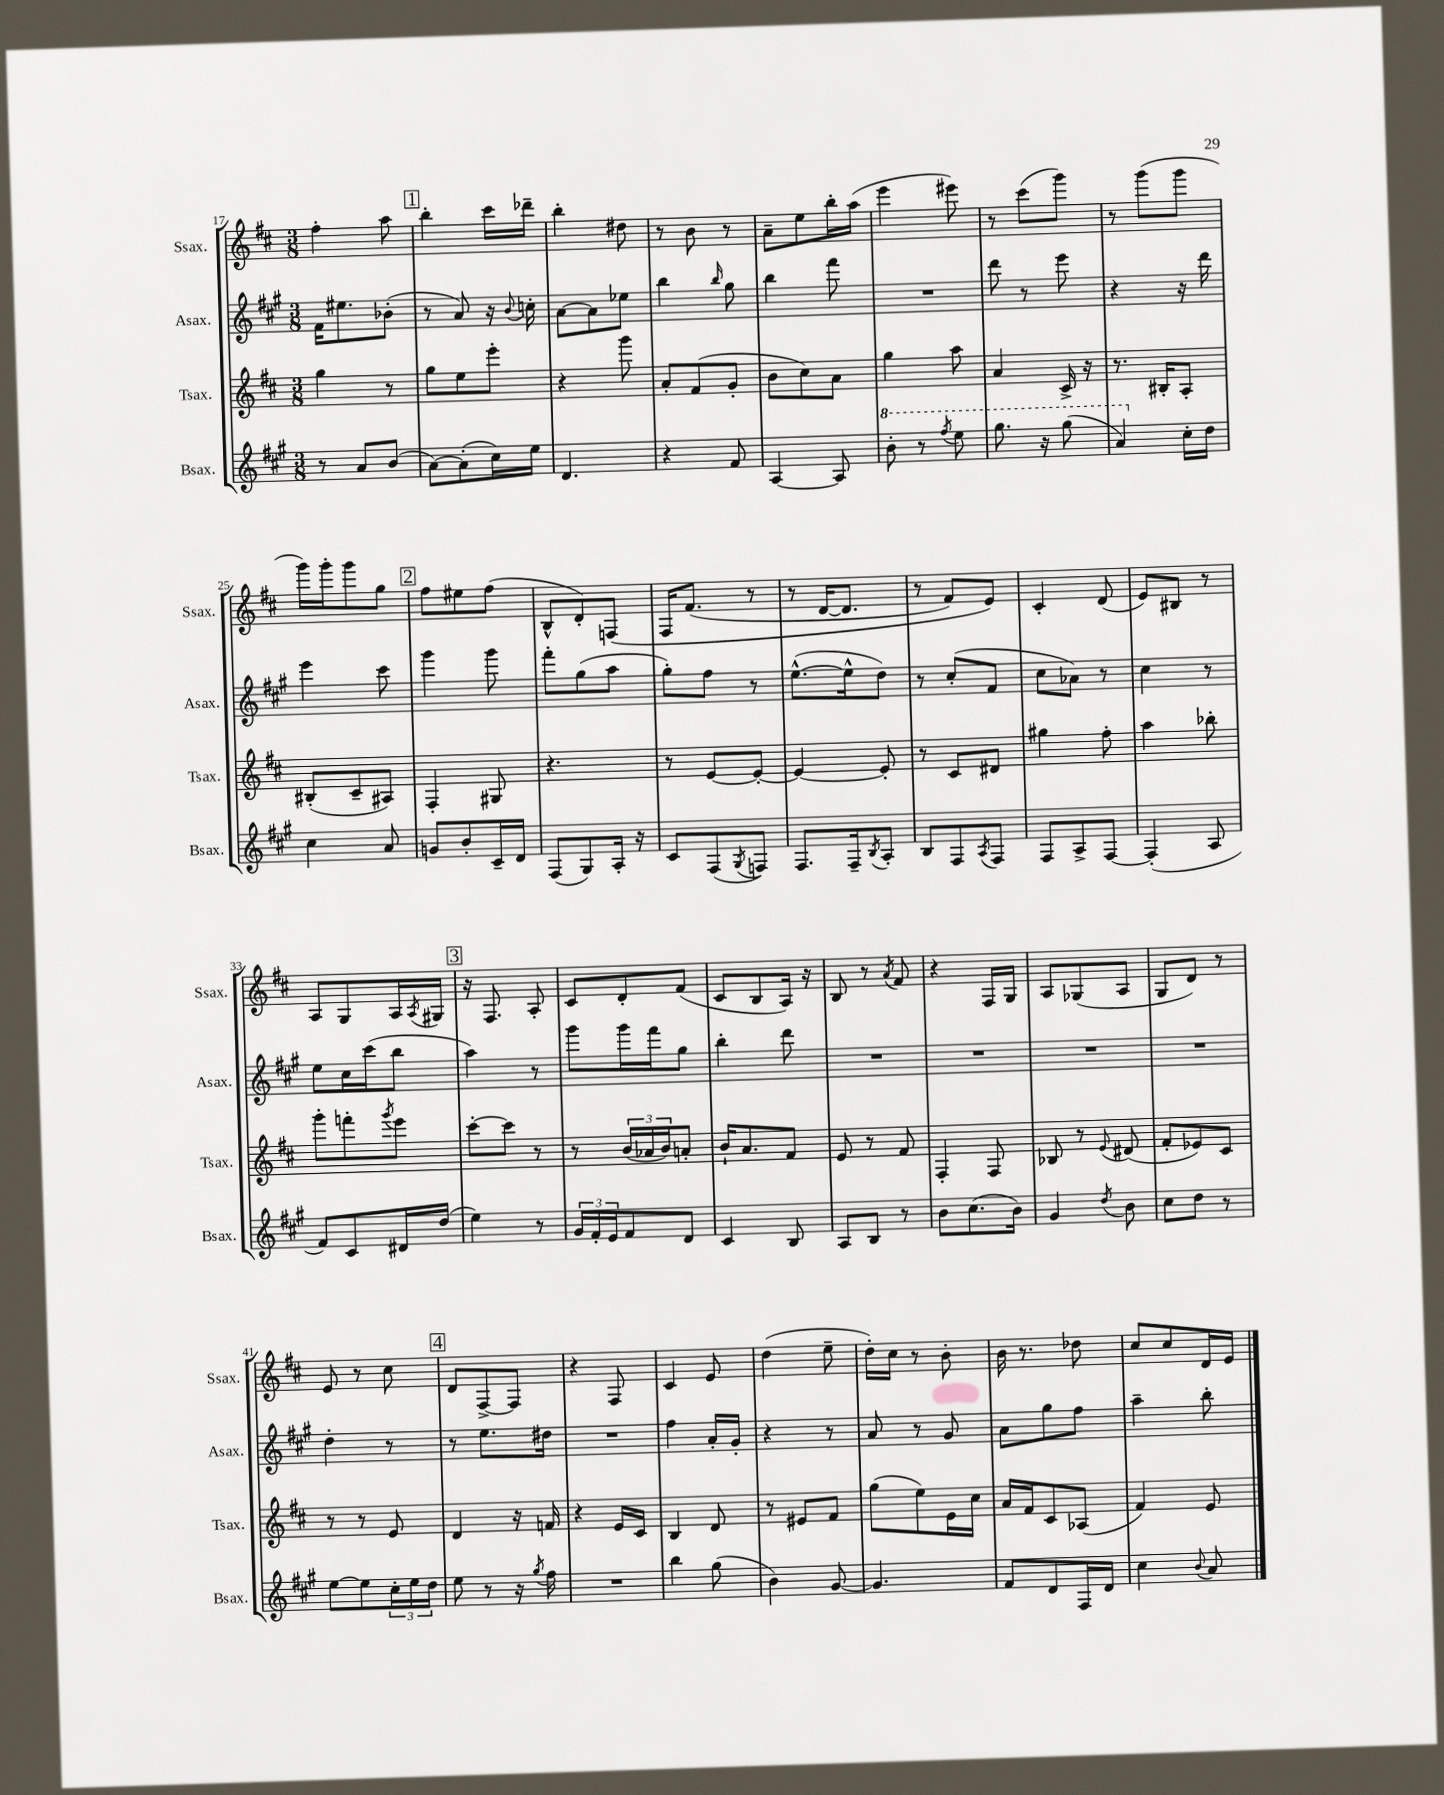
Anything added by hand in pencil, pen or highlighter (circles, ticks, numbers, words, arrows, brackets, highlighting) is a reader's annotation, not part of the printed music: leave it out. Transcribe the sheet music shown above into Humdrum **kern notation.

**kern	**kern	**kern	**kern
*staff4	*staff3	*staff2	*staff1
*clefG2	*clefG2	*clefG2	*clefG2
*k[f#c#g#]	*k[f#c#]	*k[f#c#g#]	*k[f#c#]
*M3/8	*M3/8	*M3/8	*M3/8
8r	4gg	16f#	4ff#'
.	.	8.ee#	.
8a	.	.	.
(8b	8r	(8b-'	8aa
=	=	=	=
[8a)	8gg	8r	4bb'
(8a']	8ee	8a)	.
16cc#)	8eee'	16r	16ccc#
.	.	8qqb	.
16ee	.	16cc'	16ddd-~
=	=	=	=
4.d	4r	[8a	4bb'
.	.	8a]	.
.	8ggg	8ee-	8dd#
=	=	=	=
4r	8a'	4bb	8r
.	(8f#	.	8b
.	.	16qqbb	.
8f#	8g'	8gg#	8r
=	=	=	=
[4A	8b	4bb	8a~
.	8cc#)	.	8ee
8A]	8a	8fff#	16bb'
.	.	.	(16aa
=	=	=	=
8bb'	4gg	4.r	4eee
8r	.	.	.
8qfff#	.	.	.
8eee	8aa	.	8eee#)
=	=	=	=
8.ggg#	4a	8ddd	8r
.	.	8r	(8ccc#
16r	.	.	.
(8ggg#	16c#^	8eee	8ggg)
.	16r	.	.
=	=	=	=
4aa)	8.r	4r	8r
.	.	.	(8ggg
.	16B#'	.	.
16cc#'	8A'	16r	8ggg
16dd	.	16ddd	.
=	=	=	=
4cc#	(8B#'	4eee	16ggg)
.	.	.	16ggg'
.	8c#~	.	8ggg
8a	8A#)	8ccc#	8gg
=	=	=	=
8g	4F#'	4ggg#	8ff#
8b'	.	.	8ee#
16c#~	8G#	8ggg#	(8ff#
16d	.	.	.
=	=	=	=
(8F#	4.r	8fff#'	8B^^
8G#)	.	(8gg#	8d')
16A'	.	8aa	&(8F
16r	.	.	.
=	=	=	=
8c#	8r	8gg#')	16F#
.	.	.	(8.f#
(8F#	[8e	8ff#	.
8qG#	.	.	.
8F)	8e'_	8r	8r
=	=	=	=
8.F#	4e_	([8.ee^^	8r
.	.	.	[16d
16F#~	.	16ee^^]	8.d]
8qB	.	.	.
8A'	8e']	8dd)	.
=	=	=	=
8B	8r	8r	8r
8F#	8c#	(8cc#'	8f#)
8qA	.	.	.
8F#	8d#	8f#	8e&)
=	=	=	=
8F#	4gg#	8cc#	4c#'
8A^	.	8a-)	.
[8F#	8ff#'	8r	(8d
=	=	=	=
(4F#']	4aa	4cc#	8e)
.	.	.	8B#
8A	8bb-'	8r	8r
=	=	=	=
8f#)	8ggg'	8ee	8A
8c#	8fff'	16cc#	8G
.	.	(16ccc#	.
.	8qggg	.	.
16d#	8eee	8bb	16A
.	.	.	8qA
(16dd	.	.	16G#
=	=	=	=
4ee)	[8ccc#'	4aa)	16r
.	.	.	8.F#
.	8ccc#]	.	.
8r	8r	8r	8A'
=	=	=	=
24g#	8r	8ggg#	8c#
24f#'	.	.	.
24e	.	.	.
8f#	(24b	16ggg#	8d'
.	24a-	.	.
.	.	16fff#	.
.	24b)	.	.
8d	8a'	8gg#	(8f#
=	=	=	=
4c#	16b`	4bb'	8c#
.	8.a	.	.
.	.	.	8B
8B	8f#	8ddd	16A)
.	.	.	16r
=	=	=	=
8A	8e	4.r	8B
8B	8r	.	8r
.	.	.	8qa
8r	8f#	.	8f#
=	=	=	=
8b	4F#'	4.r	4r
(8.cc#	.	.	.
.	8F#	.	16F#
16b)	.	.	16G
=	=	=	=
4g#	8B-	4.r	8A
.	8r	.	(8G-
8qdd	8qqe	.	.
8b	(8d#	.	8A
=	=	=	=
8cc#	8f#'	4.r	8G
8dd	8e-)	.	8d)
8r	8c#	.	8r
=	=	=	=
[8ee	8r	4dd'	8e
8ee]	8r	.	8r
24cc#'	8e	8r	8cc#
24ee	.	.	.
24dd	.	.	.
=	=	=	=
8ee	4d	8r	8d
8r	.	8.ee	[8F#^
16r	16r	.	8F#]
8qgg#	.	.	.
16ff#	16f	16dd#	.
=	=	=	=
4.r	4r	4.r	4r
.	16e	.	8F#
.	16c#	.	.
=	=	=	=
4bb	4B	4ff#	4c#
(8gg#	8d	16a'	8e
.	.	16g#'	.
=	=	=	=
4b)	8r	4r	(4dd
.	8e#	.	.
[8g#	8f#	8r	8ee~
=	=	=	=
4.g#]	(8gg	8a	16dd')
.	.	.	16cc#
.	8ee)	8r	8r
.	16e	8g#	8b'
.	16cc#	.	.
=	=	=	=
8f#	16a	8a	16b
.	16f#	.	8.r
8d	8c#	8gg#	.
16F#	(8A-	8ff#	8dd-
16d	.	.	.
=	=	=	=
4cc#	4f#)	4aa~	8cc#
.	.	.	8cc#
8qqb	.	.	.
8a	8e	8bb'	16d
.	.	.	16e
==	==	==	==
*-	*-	*-	*-
